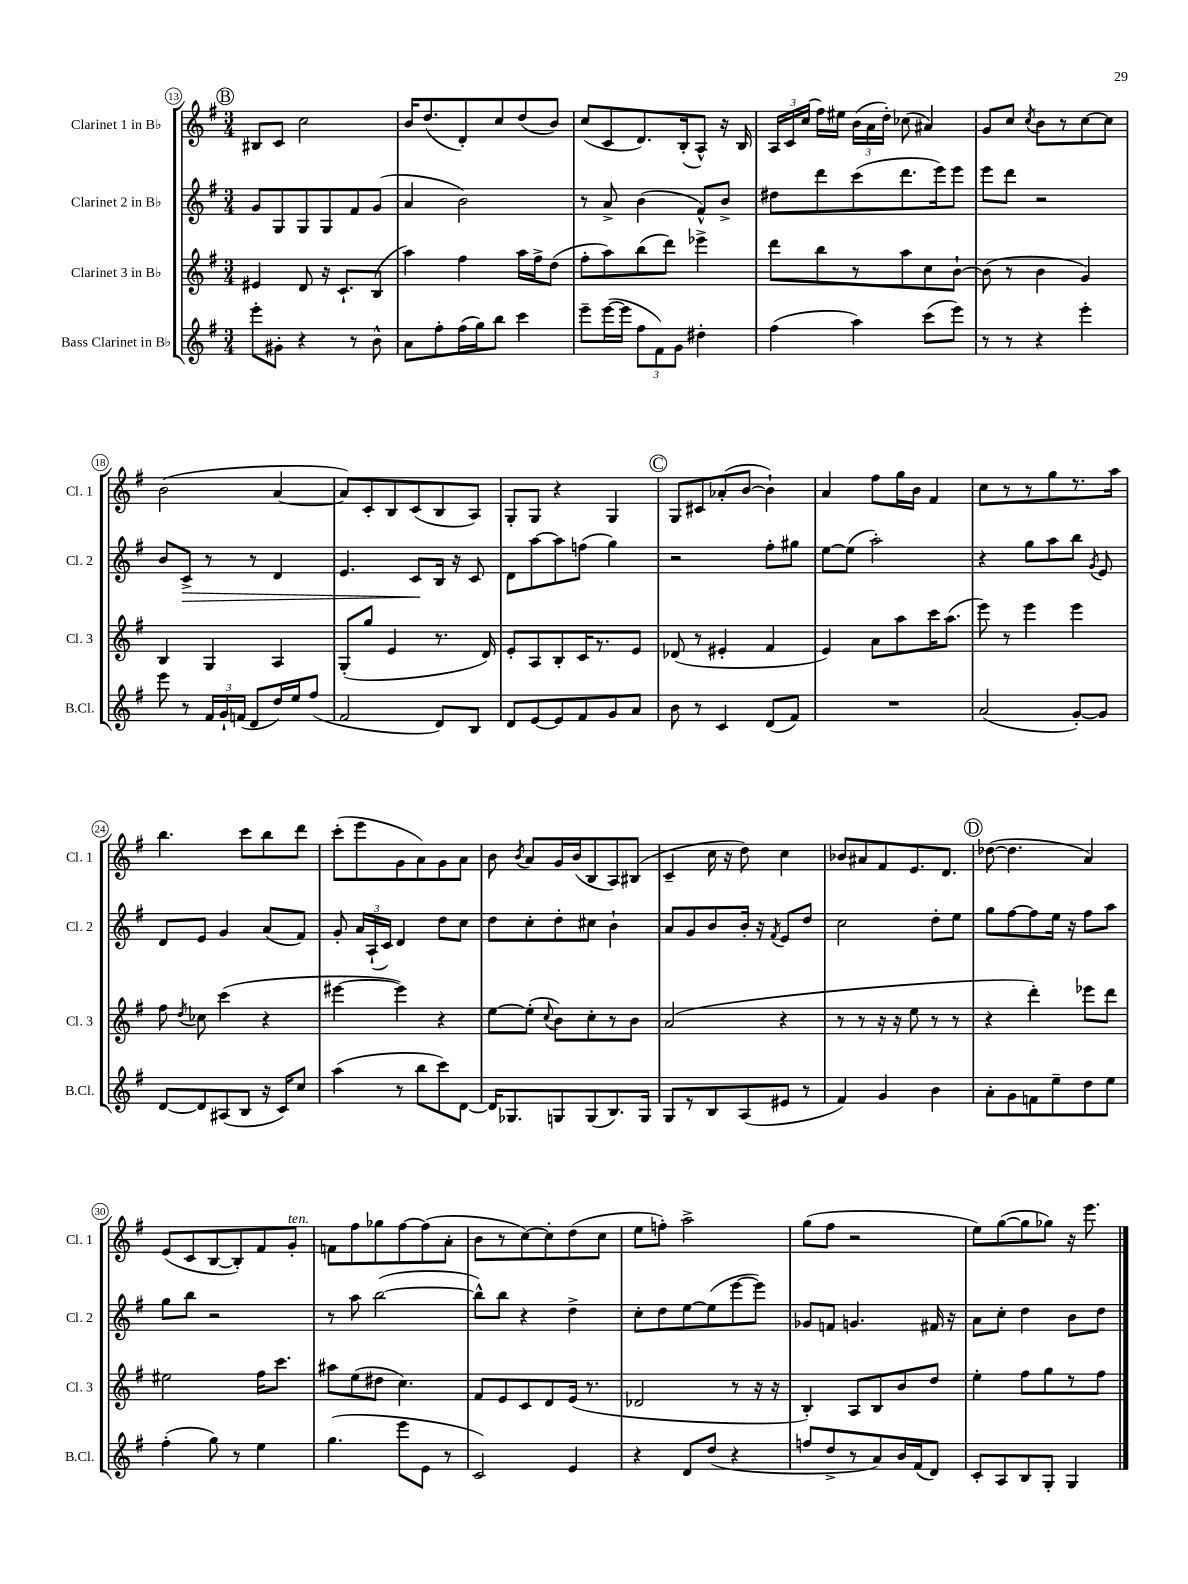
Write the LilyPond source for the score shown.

<<
\new StaffGroup <<
\new Staff = "s0" \with { instrumentName = "Clarinet 1 in Bb" shortInstrumentName = "Cl. 1" } {
    \clef treble \key g \major \numericTimeSignature \time 3/4
    \autoBeamOff \mark \markup { \circle "B" } bis8[ c'8] c''2 |
    b'16[ d''8.( d'8-.) c''8 d''8( b'8]) |
    c''8[( c'8 d'8.) b16-.( a8]-^) r16 b16 |
    \tuplet 3/2 { a16[ c'16 c''16]( } fis''16[) eis''16] \tuplet 3/2 { b'16[( a'16 d''16]-.) } ces''8( ais'4) |
    g'8[ c''8] \acciaccatura { c''8 } b'8[ r8 c''8~ c''8] |
    b'2( a'4~ |
    a'8[) c'8-. b8 c'8( b8 a8]) |
    g8[-. g8] r4 g4 |
    \mark \markup { \circle "C" } g8[ cis'8 aes'8-.( b'8]~ b'4-!) |
    a'4 fis''8[ g''16 b'16] fis'4 |
    c''8[ r8 r8 g''8 r8. a''16] |
    b''4. c'''8[ b''8 d'''8] |
    c'''8[-.( e'''8 g'8 a'8) g'8 a'8] |
    b'8 \acciaccatura { b'8 } a'8[ g'16 b'16( b8 a8) bis8]( |
    c'4-- c''16 r16 d''8) c''4 |
    bes'8[ ais'8 fis'8 e'8. d'8.] |
    \mark \markup { \circle "D" } des''8~( des''4. a'4) |
    e'8[( c'8 b8~ b8-.) fis'8 g'8]-.^\markup { \italic "ten." } |
    f'8[ fis''8 ges''8 fis''8~ fis''8( a'8]-. |
    b'8[ r8 c''8~) c''8-. d''8( c''8] |
    e''8[ f''8]-.) a''2-> |
    g''8[( fis''8] r2 |
    e''8[) g''8~( g''8 ges''8]) r16 e'''8. \bar "|." |
}
\new Staff = "s1" \with { instrumentName = "Clarinet 2 in Bb" shortInstrumentName = "Cl. 2" } {
    \clef treble \key g \major \numericTimeSignature \time 3/4
    \autoBeamOff \mark \markup { \circle "B" } g'8[ g8 g8 g8 fis'8 g'8]( |
    a'4 b'2) |
    r8 a'8-> b'4( fis'8[-^) b'8]-> |
    dis''8[ d'''8 c'''8( d'''8. e'''16) e'''8] |
    e'''8[ d'''8] r2 |
    b'8[ c'8]->\> r8 r8 d'4 |
    e'4. c'8[\! b16] r16 c'8 |
    d'8[ a''8~ a''8 f''8]( g''4) |
    \mark \markup { \circle "C" } r2 fis''8[-. gis''8] |
    e''8[~ e''8]( a''2-.) |
    r4 g''8[ a''8 b''8] \acciaccatura { g'8 } e'8 |
    d'8[ e'8] g'4 a'8[( fis'8]) |
    g'8-. \tuplet 3/2 { a'16[ a16-!( c'16]) } d'4 d''8[ c''8] |
    d''8[ c''8-. d''8-. cis''8] b'4-! |
    a'8[ g'8 b'8 b'16]-. r16 \acciaccatura { fis'8 } e'8[ d''8] |
    c''2 d''8[-. e''8] |
    \mark \markup { \circle "D" } g''8[ fis''8~ fis''8 e''16] r16 fis''8[ a''8] |
    g''8[ b''8] r2 |
    r8 a''8 b''2~( |
    b''8[-^) b''8] r4 d''4-> |
    c''8[-. d''8 e''8~ e''8( e'''8~ e'''8]) |
    ges'8[ f'8] g'4. fis'16 r16 |
    a'8[ c''8]-. d''4 b'8[ d''8] \bar "|." |
}
\new Staff = "s2" \with { instrumentName = "Clarinet 3 in Bb" shortInstrumentName = "Cl. 3" } {
    \clef treble \key g \major \numericTimeSignature \time 3/4
    \autoBeamOff \mark \markup { \circle "B" } eis'4 d'8 r16 c'8.[-! b8]( |
    a''4) fis''4 a''16[ fis''16-> d''8]( |
    fis''8[-. a''8) b''8( d'''8]) ees'''4-> |
    d'''8[ b''8 r8 a''8 c''8 b'8]~-! |
    b'8( r8 b'4 g'4) |
    b4 g4 a4 |
    g8[-.( g''8] e'4 r8. d'16) |
    e'8[-. a8 b8-. c'16 r8. e'8] |
    \mark \markup { \circle "C" } des'8( r8 eis'4-. fis'4 |
    e'4) a'8[ a''8 c'''16 a''8.]( |
    e'''8) r8 e'''4 e'''4 |
    fis''8 \acciaccatura { d''8 } ces''8 c'''4( r4 |
    eis'''4~ eis'''4) r4 |
    e''8[~ e''8]-.( \appoggiatura { c''8 } b'8[) c''8-. r8 b'8] |
    a'2( r4 |
    r8 r8 r16 r16 e''8 r8 r8 |
    \mark \markup { \circle "D" } r4 d'''4-.) ees'''8[ d'''8] |
    eis''2 fis''16[ c'''8.] |
    ais''8[ e''8( dis''8] c''4.) |
    fis'8[ e'8 c'8 d'8 e'16]( r8. |
    des'2 r8 r16 r16 |
    b4-.) a8[ b8 b'8 d''8] |
    e''4-. fis''8[ g''8 r8 fis''8] \bar "|." |
}
\new Staff = "s3" \with { instrumentName = "Bass Clarinet in Bb" shortInstrumentName = "B.Cl." } {
    \clef treble \key g \major \numericTimeSignature \time 3/4
    \autoBeamOff \mark \markup { \circle "B" } e'''8[-. gis'8]-. r4 r8 b'8-^ |
    a'8[ fis''8-. fis''16( g''16) b''8] c'''4 |
    e'''8[-- e'''16~( e'''16] \tuplet 3/2 { fis''8[ fis'8) g'8] } dis''4-. |
    fis''4( a''4) c'''8[( e'''8]) |
    r8 r8 r4 e'''4-. |
    e'''8 r8 \tuplet 3/2 { fis'16[ g'16-! f'16]( } d'8[ d''16) e''16 fis''8]( |
    fis'2 d'8[) b8] |
    d'8[ e'8~ e'8 fis'8 g'8 a'8] |
    \mark \markup { \circle "C" } b'8 r8 c'4 d'8[( fis'8]) |
    R2. |
    a'2( g'8[~-.) g'8] |
    d'8[~ d'8 ais8( b8] r16 c'16[) c''8] |
    a''4( r8 b''8[ c'''8) d'8]~ |
    d'16[ ges8. g8 g8( b8.) g16] |
    g8[ r8 b8 a8( eis'8] r8 |
    fis'4) g'4 b'4 |
    \mark \markup { \circle "D" } a'8[-. g'8 f'8 e''8-- d''8 e''8] |
    fis''4-.( g''8) r8 e''4 |
    g''4.( e'''8[ e'8] r8 |
    c'2) e'4 |
    r4 d'8[ d''8]( r4 |
    f''8[ d''8-> r8 a'8) b'16 fis'16( d'8]) |
    c'8[-. a8 b8 g8]-. g4 \bar "|." |
}
>>
>>
\layout { \context { \Score currentBarNumber = #13 \override BarNumber.stencil = #(make-stencil-circler 0.1 0.3 ly:text-interface::print) } }
